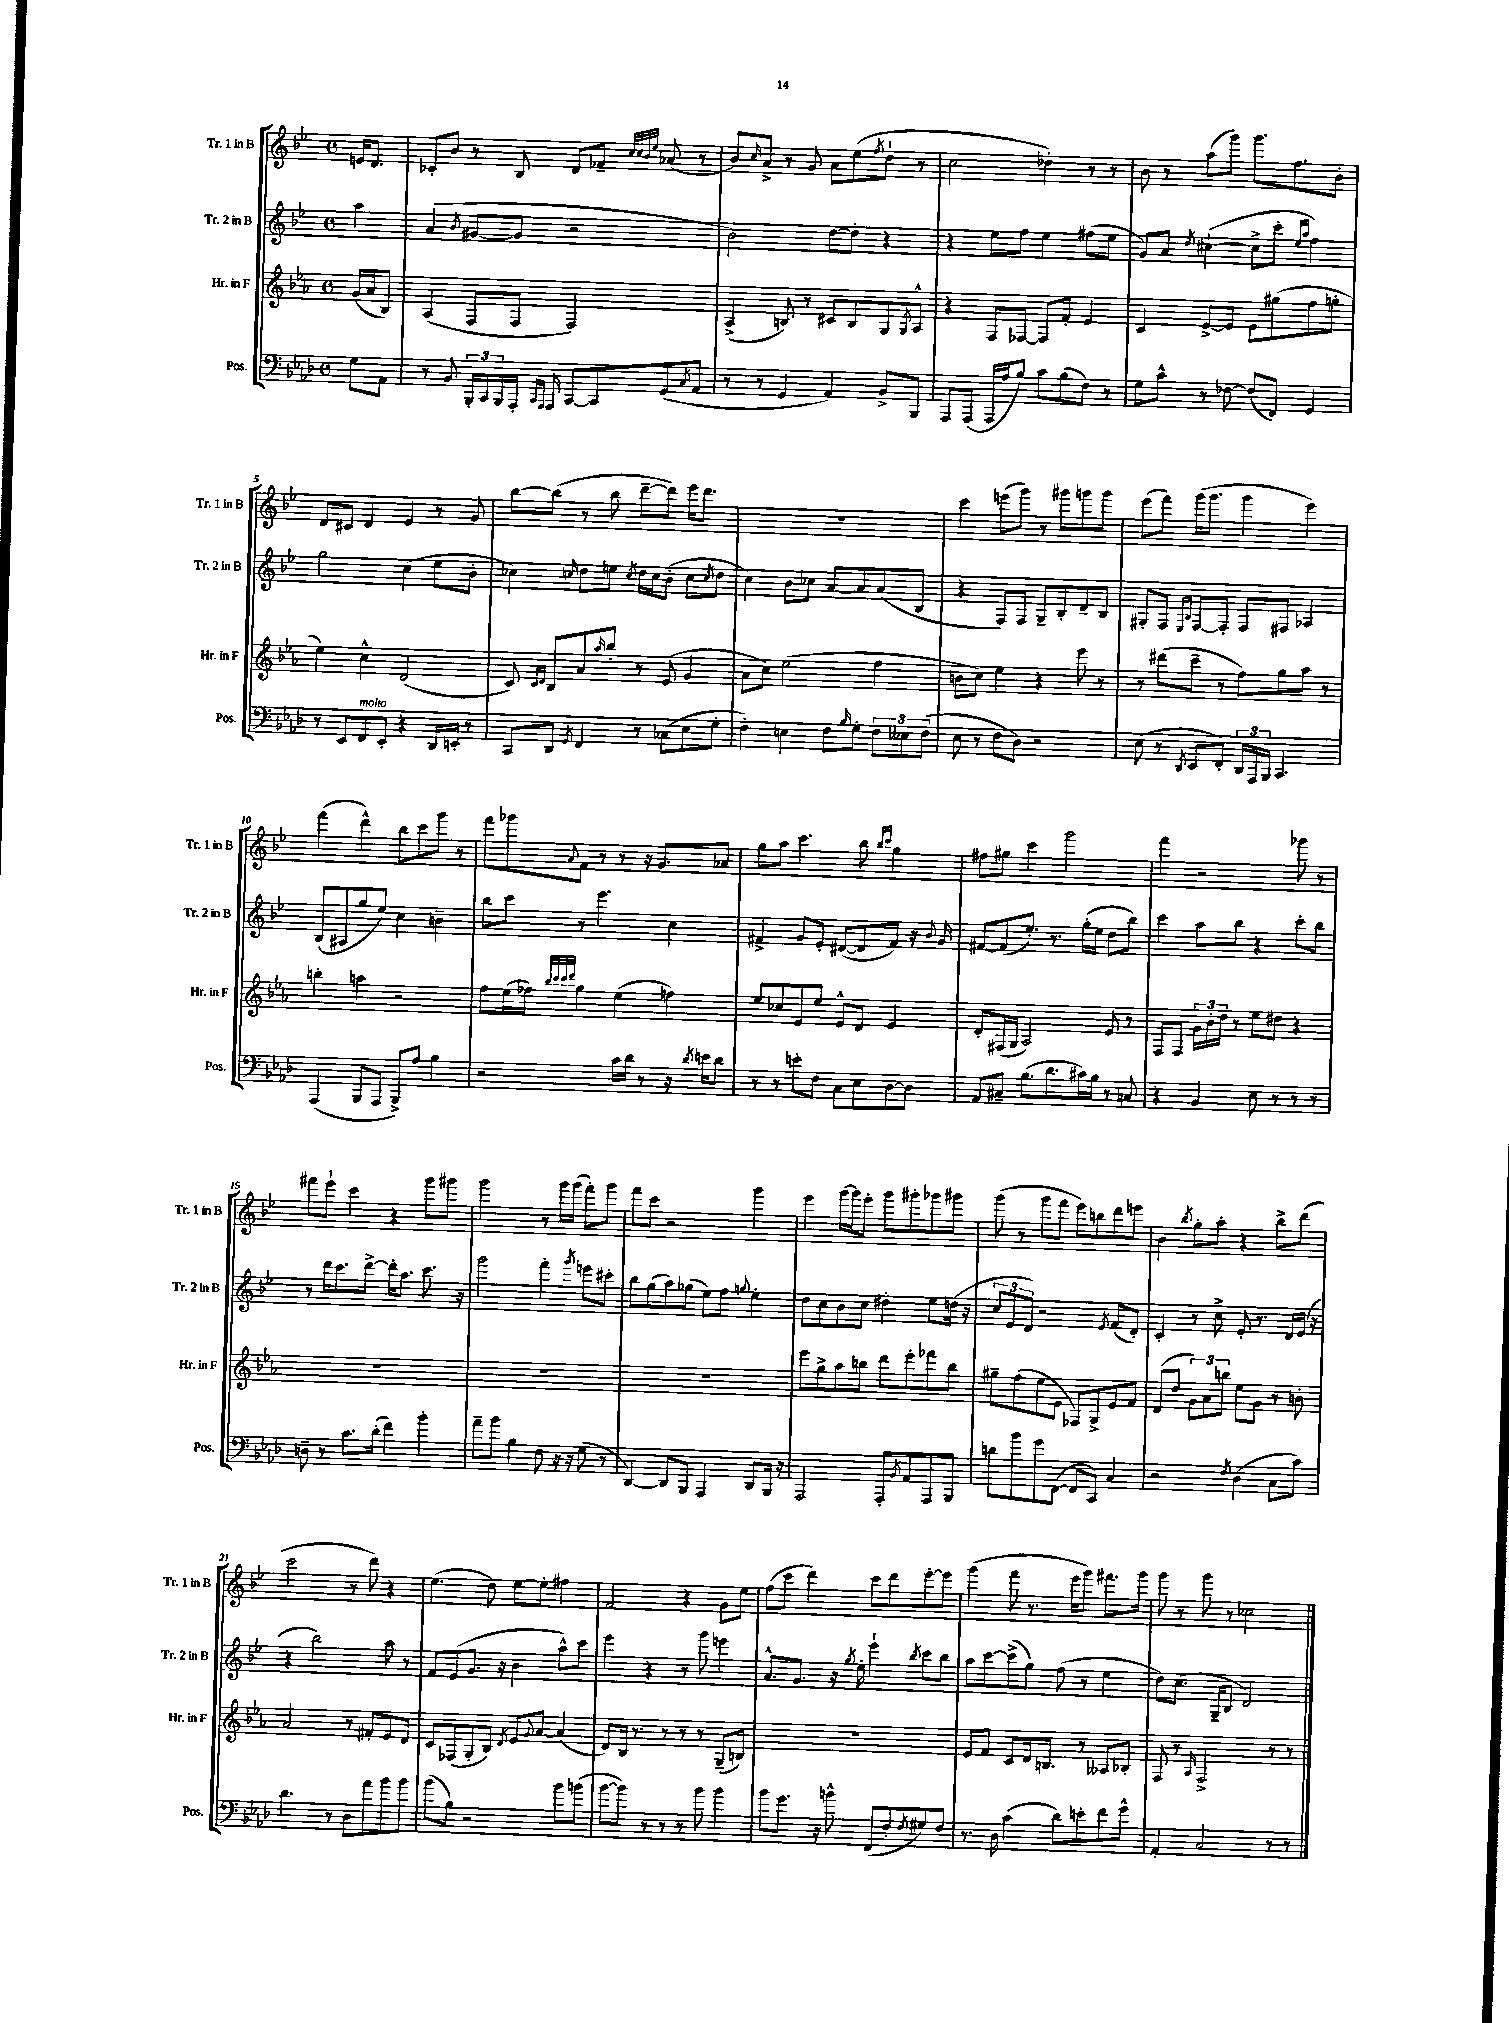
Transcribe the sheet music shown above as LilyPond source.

<<
\new StaffGroup <<
\new Staff = "s0" \with { instrumentName = "Tr. 1 in B" shortInstrumentName = "Tr. 1 in B" } {
    \clef treble \key bes \major \defaultTimeSignature \time 4/4 \partial 4
    e'16 d'8. |
    ces'8-. bes'8 r8 bes8 d'8 fes'8-- \grace { c''32 c''32 bes'32 ees''32 } aes'8( r8 |
    bes'8) \grace { c''16 } a'8-> r8 g'8 a'8 ees''8( \acciaccatura { f''8 } d''8-! r8 |
    c''2 des''4-.) r8 r8 |
    bes'8 r8 a''8( g'''8) g'''8. f''8. bes'8-. |
    d'8 cis'8 d'4 ees'4 r8 g'8 |
    bes''8~ bes''8( r8 bes''8 d'''8~-- d'''8) ees'''16 d'''8. |
    R1 |
    c'''4 e'''8( g'''8) r8 gis'''8 g'''8 g'''8 |
    ees'''8( f'''8) g'''16( g'''8. g'''4 ees'''4) |
    f'''4( d'''4-^) bes''8 c'''8 g'''8 r8 |
    f'''8 ges'''8 \appoggiatura { a'8 } f'8 r8 r8 r16 g'8. aes'8 |
    g''8 a''8 c'''4. bes''8 \grace { bes''16 c'''16 } g''4 |
    fis''8 gis''8 c'''4 g'''2 |
    f'''4 r2 ges'''8 r8 |
    fis'''8 ees'''8-! c'''4 r4 g'''8 gis'''8 |
    g'''2 r8 g'''16 g'''16( f'''8-.) g'''8 |
    f'''8 c'''8 r2 g'''4 |
    ees'''4 g'''16~ g'''16 ees'''8-. g'''8 gis'''8-. ges'''8 gis'''8 |
    g'''8( r8 g'''8 f'''8 ees'''8) b''8 d'''8 e'''8 |
    bes'4 \acciaccatura { bes''8 } g''8-. a''8-. r4 bes''8-> d'''8( |
    c'''2 r8 d'''8) r4 |
    ees''4.( d''8) ees''8~ ees''8-. fis''4 |
    f'2 r4 g'8 ees''8 |
    f''8( c'''8 d'''4) c'''8 d'''8 ees'''8~-. ees'''8 |
    g'''4( f'''8 r8. ees'''16 g'''8) fis'''8. g'''16 |
    g'''8 r8 g'''8 r8 ces''2 \bar "|." |
}
\new Staff = "s1" \with { instrumentName = "Tr. 2 in B" shortInstrumentName = "Tr. 2 in B" } {
    \clef treble \key bes \major \defaultTimeSignature \time 4/4 \partial 4
    a''4 |
    a'4( \acciaccatura { bes'8 } gis'8~ gis'8 r2 |
    bes'2) d''8~ d''8-. r4 |
    r4 ees''8 f''8 ees''4 fis''8( ees''8 |
    g'8) a'8 \acciaccatura { d''8 } cis''4~-!( cis''8-> c'''8-. \grace { ees''16 a''16 } f''4) |
    g''2 c''4( ees''8 bes'8-. |
    ces''4) \grace { c''16 } d''8 e''8 \acciaccatura { c''8 } d''16 c''16 bes'8-.( c''8 \acciaccatura { c''8 } d''8 |
    c''4) bes'8 ces''8 a'8~ a'8 a'8( bes8 |
    r4 f8) f8 g8-- bes8-. d'8-- bes8 |
    gis8-. f8 \grace { ees16 bes16 } f8~ f8-. f8 fis8 aes4 |
    bes8( ais8 g''8 ees''8) c''4 b'4-- |
    bes''8 c'''8 r8 ees'''4. c''4 |
    fis'4-> g'8 ees'8-. dis'8~( dis'8 fis'8) r16 \appoggiatura { bes'8 } g'16 |
    fis'8~ fis'8( ees''8.-.) r8. g''16-.( ees''16 d''8 bes''8) |
    c'''4 a''8 bes''8 r4 c'''8-. bes''8 |
    r8 d'''16 c'''8. d'''8~-> d'''16-. a''8. c'''8. r16 |
    g'''2 f'''4-. \acciaccatura { g'''8 } e'''8 cis'''8-. |
    bes''8 g''8( a''8) ges''8( ees''8) f''8 \appoggiatura { g''8 } ees''4-. |
    d''8 c''8 bes'8 c''8 dis''4-. ees''8 d''16( r16 |
    \tuplet 3/2 { c''8 ees'8 d'8) } r2 \acciaccatura { ees'8 } f'8( d'8-.) |
    c'4-. r8 c''8-> ees'8-. r8. d'16 ees'16( r16 |
    r4 bes''2) a''8 r8 |
    f'8 ees'8( g'8. r16 bes'4 a''8-^) c'''8 |
    ees'''4 r4 r8 g'''8 e'''4 |
    a'8.-^ g'8. r16 \acciaccatura { g''8 } ees''16-. ees'''4-! \acciaccatura { bes''8 } c'''8 bes''8 |
    a''8 c'''8~ c'''8->( g''8) f''8( r8 ees''4 |
    d''8) c''8.( g16-- bes8 d'2) \bar "|." |
}
\new Staff = "s2" \with { instrumentName = "Hr. in F" shortInstrumentName = "Hr. in F" } {
    \clef treble \key ees \major \defaultTimeSignature \time 4/4 \partial 4
    g'16( aes'16 bes8) |
    aes4( f8 f8 f2) |
    aes4->( b8) r8 cis'8 b8 g8 \acciaccatura { g8 } aes8-^ |
    r4 f8 fes8~ fes8 f'8-. ees'4 |
    c'4 ees'8~-> ees'8 ees'8 gis''8( f''8 g''8-. |
    ees''4) c''4-^ d'2( |
    c'8) \grace { c'16 d'16 } bes8 aes'8 \grace { aes''16 } bes''8-. r8 ees'8( g'4 |
    aes'8 c''8) ees''2( f''4 |
    b'8 c''8) ees''4 r4 ees'''8 r8 |
    r8 dis'''8( c'''8-- r8 f''8) g''8 aes''8 r8 |
    b''4-. a''4 r2 |
    f''8 ees''16( fes''16) \grace { bes''32 c'''32 c'''32 d'''32 } g''4 ees''4( f''4) |
    ees''8 ces''8 ees'8 ees''8 ees'8-^ d'8 ees'4 |
    d'8-. fis16( g16 aes2) ees'8 r8 |
    f8 f8 \tuplet 3/2 { g'16 bes'16-. d''16 } r8 ees''8 dis''8 r4 |
    R1 |
    R1 |
    R1 |
    ees'''8 g''8-> aes''8 b''8 d'''8 ees'''8-. fes'''8 b''8 |
    gis''8-- f''8( ees''8 ees'8 fes8) g8-> ees'8 f'8 |
    d'8( d''8 \tuplet 3/2 { g'8) aes'8 b''8 } ees''8 g'8 r8 b'8-. |
    aes'2 r8 fis'8-. ees'8 d'8 |
    c'8 fes8( g8-. bes8) \acciaccatura { d'8 } ees'8 \appoggiatura { g'8 } aes'8~ aes'4( |
    d'8) bes16 r8. r8 r8 r8 g8--( b8) |
    R1 |
    ees'8 f'8 c'8 d'16 b8. r8 aeses8 bes8-. |
    f8 r8 \grace { aes16 } f2-> r8 r8 \bar "|." |
}
\new Staff = "s3" \with { instrumentName = "Pos." shortInstrumentName = "Pos." } {
    \clef bass \key aes \major \defaultTimeSignature \time 4/4 \partial 4
    g8 aes,8 |
    r8 bes,8 \tuplet 3/2 { bes,,16-. c,16 bes,,16 } aes,,16-. \grace { c,16 aes,,16 } aes,,16 c,8~ c,8 g,8( \acciaccatura { c8 } aes,8 |
    r8 r8 g,4 aes,4) bes,8-> bes,,8 |
    aes,,8 aes,,8( aes,,16 aes16 bes8) c'8 bes8( f8) r8 |
    g8 c'8-^ r8 fes8~ fes8( f,8) g,4 |
    r8 ees,8 f,8^\markup { \italic "molto" } ees,8-. r4 des,16 e,16-. r8 |
    c,8 des,8 \acciaccatura { g,8 } f,4 r8 ces8( ees8 g8-. |
    f4-.) e4 f8 \grace { bes16 } g8-. \tuplet 3/2 { f8 eeses8 f8( } |
    ees8 r8 f8 des8) r2 |
    ees8( r8 \acciaccatura { des,8 } ees,8 f,8-.) \tuplet 3/2 { des,16 aes,,16 bes,,16 } c,4. |
    aes,,4( bes,,8 aes,,8 bes,,8->) aes8 bes4 |
    r2 c'16 des'16 r8 r16 \acciaccatura { des'8 } e'16 des'8 |
    r8 r8 e'8-. f8 c8 ees8 des8~ des8 |
    aes,8 cis8-- bes8.( des'8. cis'16) bes16 r8 c8 |
    r4 bes,4 ees8 r8 r8 r8 |
    d8-- r8 c'8. des'16-.( f'4) bes'4-. |
    aes'8-- bes'8 bes4 f8 r16 r16 g8( r8 |
    des,4~) des,8 bes,,8 aes,,4 des,8 bes,,16 r16 |
    aes,,2 aes,,8-. \acciaccatura { bes,8 } aes,8 aes,,8 bes,,8 |
    d'8 bes'8 g'8 f,8~( f,8 c,8) c4 |
    r2 \acciaccatura { f8 } des4( c8 c'8) |
    des'4. r8 des8 aes'8 bes'8 bes'8 |
    bes'8( bes8) r2 bes'8 b'8( |
    bes'8~ bes'8) r8 r8 r8 bes'8 bes'4 |
    bes'8 g'8. r16 b'8-^ f,8( f8-. \acciaccatura { f8 } gis8) f8 |
    r8. des16 c'4( des'8) e'8-. f'8 g'8-^ |
    aes,4-. c2 r8 r8 \bar "|." |
}
>>
>>
